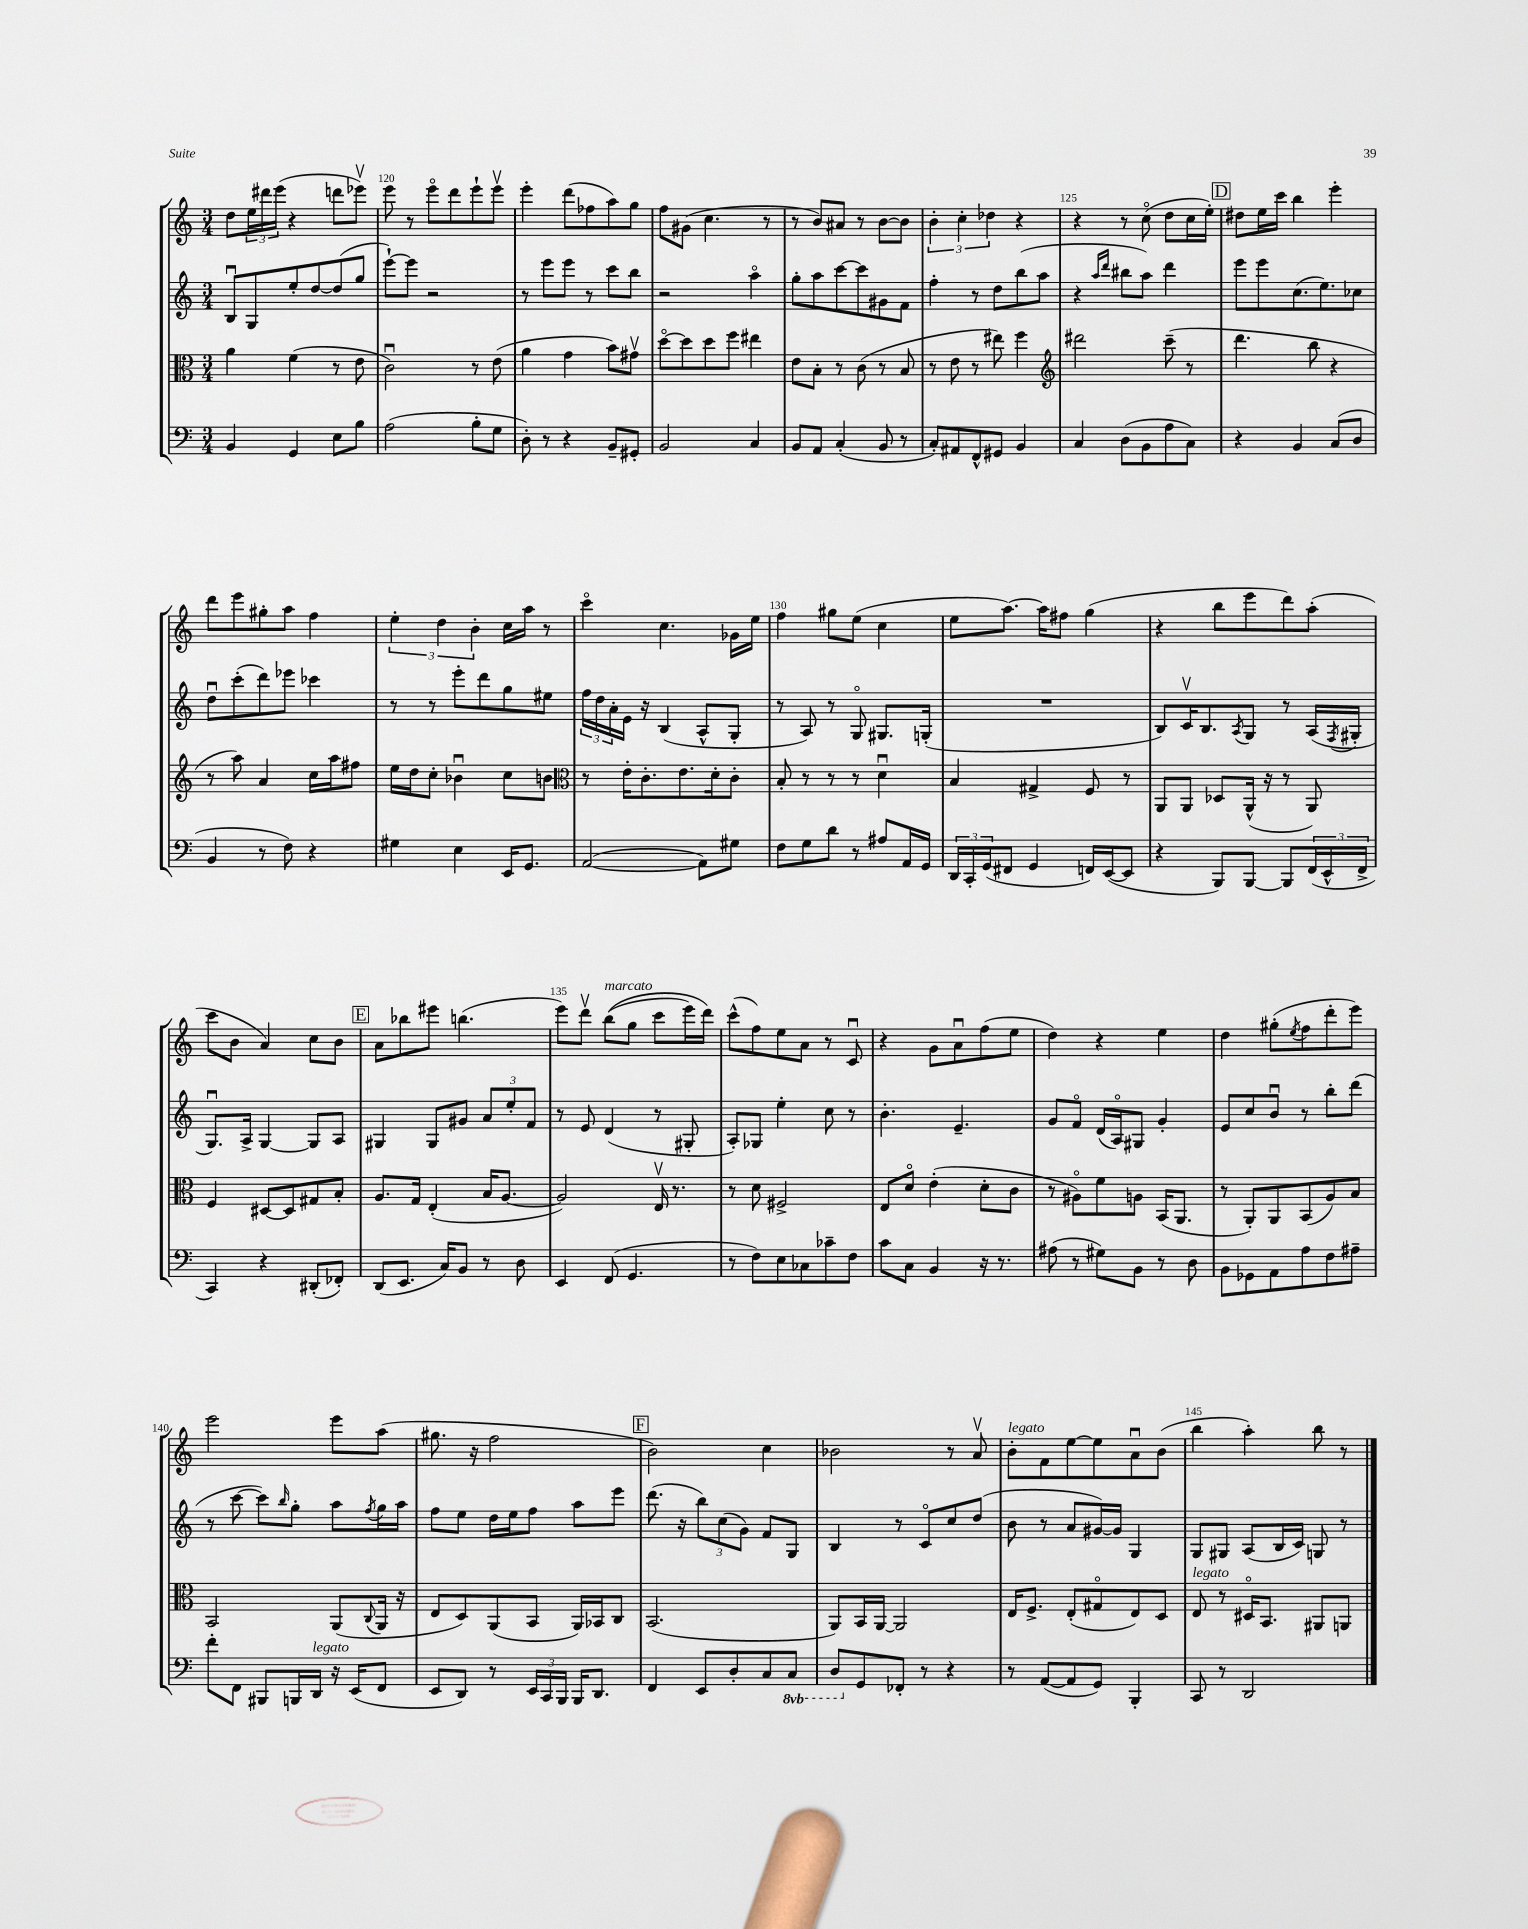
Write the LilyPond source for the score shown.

<<
\new StaffGroup <<
\new Staff = "s0" {
    \clef treble \key c \major \numericTimeSignature \time 3/4
    d''8 \tuplet 3/2 { e''16 dis'''16 e'''16( } r4 d'''8 ees'''8\upbow) |
    e'''8 r8 e'''8\flageolet d'''8 e'''8-! e'''8\upbow |
    e'''4-. d'''8( fes''8 a''8) g''8 |
    f''8 gis'8( c''4. r8 |
    r8 b'8) ais'8 r8 b'8~ b'8 |
    \tuplet 3/2 { b'4-. c''4-. des''4 } r4 |
    r4 r8 c''8\flageolet( d''8 c''16 e''16-.) |
    \mark \markup { \box "D" } dis''8 e''16 c'''16 b''4 e'''4-. |
    d'''8 e'''8 gis''8-. a''8 f''4 |
    \tuplet 3/2 { e''4-. d''4 b'4-. } c''16 a''16 r8 |
    c'''4\flageolet c''4. ges'16 e''16 |
    f''4 gis''8 e''8( c''4 |
    e''8 a''8.~) a''16 fis''8 g''4( |
    r4 b''8 e'''8 d'''8) a''8-.( |
    c'''8 b'8 a'4) c''8 b'8 |
    \mark \markup { \box "E" } a'8 bes''8 eis'''8 b''4.( |
    e'''8) d'''8\upbow b''8^\markup { \italic "marcato" }(\( g''8 c'''8 e'''16) d'''16\) |
    c'''8-^( f''8) e''8 a'8 r8 c'8\downbow |
    r4 g'8 a'8\downbow f''8( e''8 |
    d''4) r4 e''4 |
    d''4 gis''8-.( \acciaccatura { e''8 } f''8 d'''8-. e'''8) |
    e'''2 e'''8 a''8( |
    gis''8. r16 f''2 |
    \mark \markup { \box "F" } b'2) c''4 |
    bes'2 r8 a'8\upbow |
    b'8-.^\markup { \italic "legato" } f'8 e''8~ e''8 a'8\downbow b'8( |
    b''4 a''4-.) b''8 r8 \bar "|." |
}
\new Staff = "s1" {
    \clef treble \key c \major \numericTimeSignature \time 3/4
    b8\downbow g8 e''8-. d''8~ d''8( g''8 |
    e'''8~-!) e'''8 r2 |
    r8 e'''8 e'''8 r8 c'''8 b''8 |
    r2 a''4\flageolet |
    g''8-. a''8 c'''8~ c'''8 gis'8 f'8 |
    f''4-. r8 d''8 b''8( a''8 |
    r4 \grace { a''16 d'''16 } bis''8 a''8) d'''4 |
    \mark \markup { \box "D" } e'''8 e'''8 c''8.( e''8.) ces''8 |
    d''8\downbow c'''8-.( d'''8) ees'''8 ces'''4 |
    r8 r8 e'''8-. d'''8 g''8 eis''8 |
    \tuplet 3/2 { f''16 d''16 a'16-. } e'16 r16 b4( a8-^ g8-. |
    r8 a8) r8 g8\flageolet gis8. g16-.( |
    R2. |
    b8) c'16\upbow b8. \acciaccatura { a8 } g8 r8 a16( \acciaccatura { f8 } gis16-. |
    g8.\downbow) a16-> g4~ g8 a8 |
    \mark \markup { \box "E" } gis4 gis8 gis'8 \tuplet 3/2 { a'8 e''8-. f'8 } |
    r8 e'8 d'4( r8 gis8-. |
    a8-.) ges8 e''4-. c''8 r8 |
    b'4.-. e'4.-- |
    g'8 f'8\flageolet d'16( a16\flageolet) gis8 g'4-. |
    e'8 c''8 b'8\downbow r8 b''8-. d'''8( |
    r8 c'''8~ c'''8) \grace { b''16 } g''8-. a''8 \acciaccatura { f''8 } g''16 a''16 |
    f''8 e''8 d''16 e''16 f''8 a''8 e'''8 |
    \mark \markup { \box "F" } d'''8.( r16 \tuplet 3/2 { b''8) c''8( g'8) } f'8 g8 |
    b4 r8 c'8\flageolet c''8 d''8( |
    b'8 r8 a'8 gis'16~) gis'16 g4 |
    g8 gis8 a8( b16 c'16) g8 r8 \bar "|." |
}
\new Staff = "s2" {
    \clef alto \key c \major \numericTimeSignature \time 3/4
    a'4 f'4( r8 e'8 |
    c'2\downbow) r8 e'8( |
    a'4 g'4 b'8) gis'8\upbow |
    d''8~\flageolet d''8 d''8 f''8 eis''4 |
    e'8 b8-. r8 c'8( r8 b8 |
    r8 e'8 r8 eis''8) f''4 |
    \clef treble dis'''2 c'''8--( r8 |
    \mark \markup { \box "D" } d'''4. b''8 r4 |
    r8 a''8) a'4 c''16 a''16 fis''8 |
    e''16 d''16 c''8-. bes'4\downbow c''8 b'8 |
    \clef alto r8 e'16-. c'8.-. e'8. d'16-. c'8-. |
    b8-. r8 r8 r8 d'4\downbow |
    b4 gis4-> f8 r8 |
    a,8 a,8 des8 a,16-^( r16 r8 a,8) |
    f4 dis8~ dis8 gis8 b8-. |
    \mark \markup { \box "E" } a8. g16 e4-.( b16 a8.~ |
    a2) e16\upbow r8. |
    r8 d'8 fis2-> |
    e8 d'8\flageolet e'4-.( d'8-. c'8 |
    r8 ais8\flageolet) f'8 a8 b,16( a,8. |
    r8 a,8-.) a,8 b,8( a8) b8 |
    b,2 a,8( \appoggiatura { c8 } a,16 r16 |
    e8 d8) a,8( b,8 a,16) bes,16 c8 |
    \mark \markup { \box "F" } b,2.( |
    a,8) b,16 a,16~ a,2 |
    e16 f8.-> e8-.( gis8\flageolet e8) d8 |
    e8^\markup { \italic "legato" } r8 dis16\flageolet b,8. ais,8 a,8 \bar "|." |
}
\new Staff = "s3" {
    \clef bass \key c \major \numericTimeSignature \time 3/4 \set Staff.ottavationMarkups = #ottavation-simple-ordinals
    b,4 g,4 e8 b8 |
    a2( b8-. g8 |
    d8-.) r8 r4 b,8-- gis,8-. |
    b,2 c4 |
    b,8 a,8 c4-.( b,8 r8 |
    c8-.) ais,8 f,8-^ gis,8 b,4 |
    c4 d8( b,8 a8 c8) |
    \mark \markup { \box "D" } r4 b,4 c8( d8 |
    b,4 r8 f8) r4 |
    gis4 e4 e,16 g,8. |
    a,2~( a,8) gis8 |
    f8 g8 d'8 r8 ais8 a,16 g,16 |
    \tuplet 3/2 { d,16 c,16-. g,16( } fis,8 g,4 f,16) e,16~( e,8 |
    r4 b,,8) b,,8~ b,,8 \tuplet 3/2 { f,16( e,16-^ f,16-> } |
    c,4) r4 dis,8-.( fes,8-.) |
    \mark \markup { \box "E" } d,8( e,8. c16) b,8 r8 d8 |
    e,4 f,8( g,4. |
    r8 f8) e8 ces8 ces'8-- f8 |
    c'8 c8 b,4 r16 r8. |
    ais8( r8 gis8) b,8 r8 d8 |
    b,8 ges,8 a,8 a8 f8 ais8-- |
    f'8-. f,8 bis,,8 b,,16 d,16^\markup { \italic "legato" } r16 e,16( f,8 |
    e,8 d,8) r8 \tuplet 3/2 { e,16 c,16 b,,16 } b,,16 d,8. |
    \mark \markup { \box "F" } f,4 e,8 d8-. c8 \ottava #-1 c,8 |
    d,8 \ottava #0 g,8 fes,8-. r8 r4 |
    r8 a,8~( a,8 g,8) b,,4-. |
    c,8 r8 d,2 \bar "|." |
}
>>
>>
\layout { \context { \Score currentBarNumber = #119 \override BarNumber.break-visibility = ##(#f #t #t) barNumberVisibility = #(every-nth-bar-number-visible 5) } }
